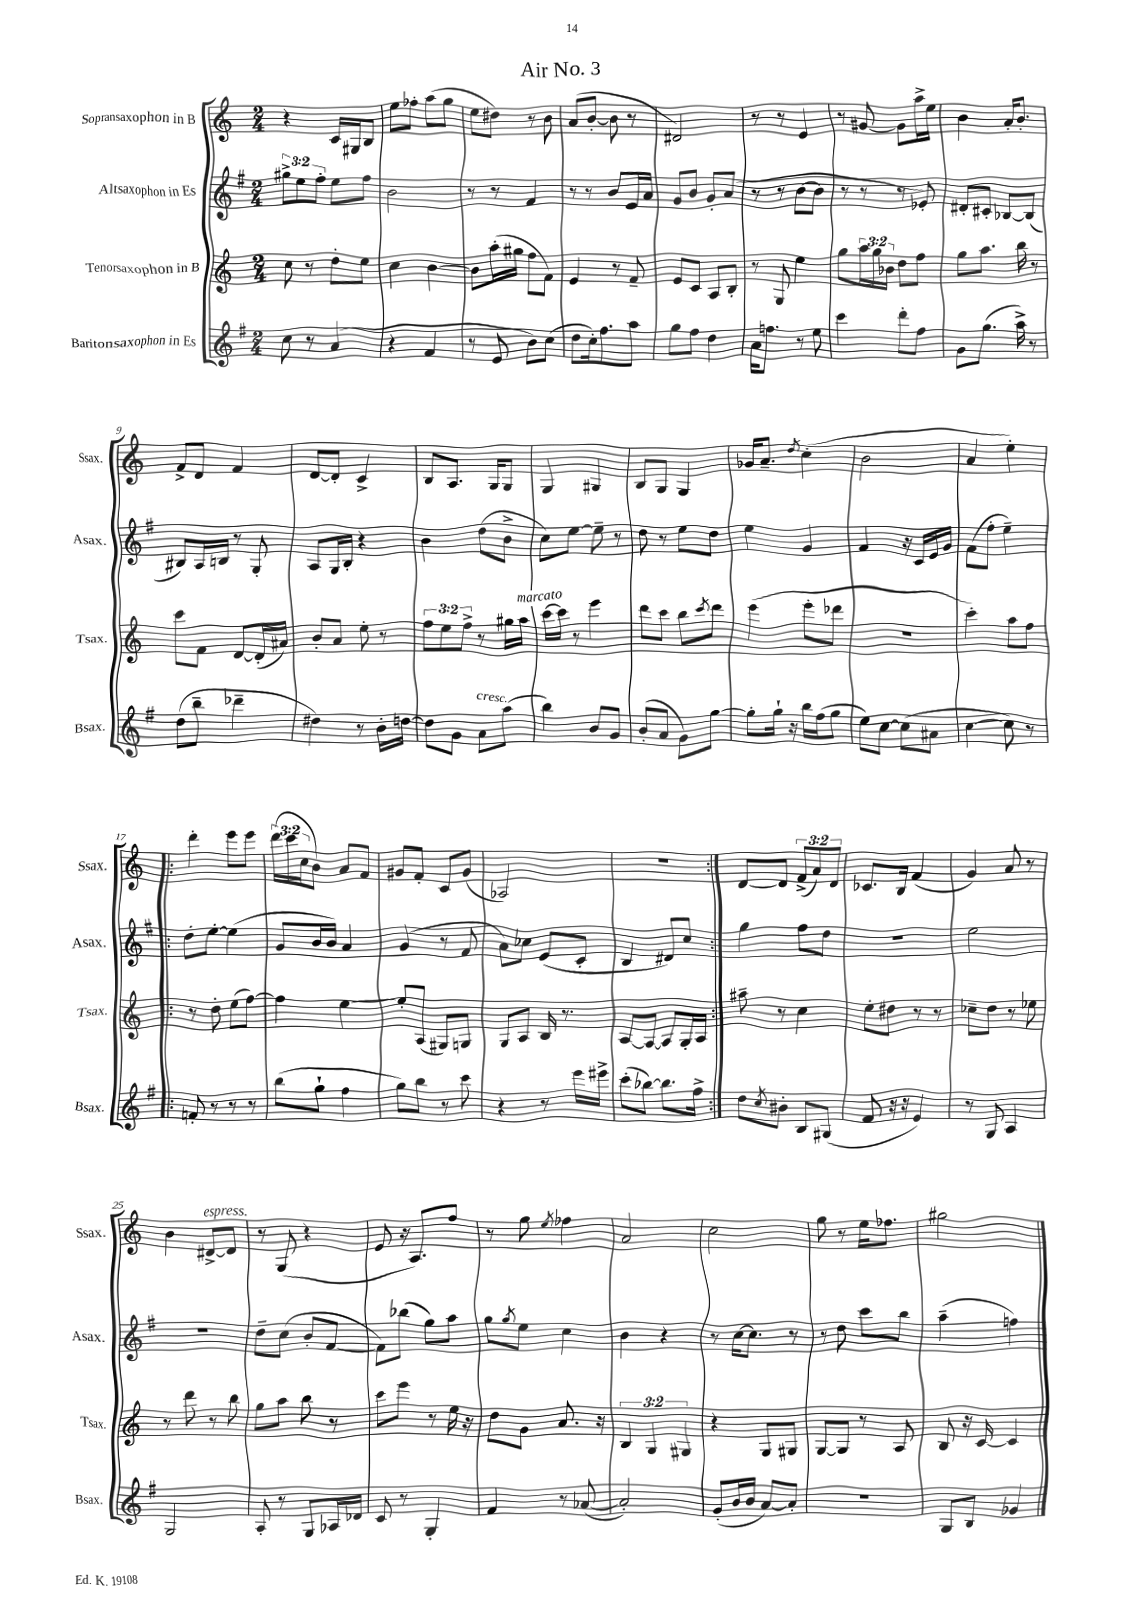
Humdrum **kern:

**kern	**kern	**kern	**kern
*part4	*part3	*part2	*part1
*staff4	*staff3	*staff2	*staff1
*I"Baritonsaxophon in Es	*I"Tenorsaxophon in B	*I"Altsaxophon in Es	*I"Sopransaxophon in B
*I'Bsax.	*I'Tsax.	*I'Asax.	*I'Ssax.
*clefG2	*clefG2	*clefG2	*clefG2
*k[f#]	*k[]	*k[f#]	*k[]
*M2/4	*M2/4	*M2/4	*M2/4
=1	=1	=1	=1
8cc\	8cc\	12gg#X^\L	4r
.	.	12ee\	.
8r	8r	.	.
.	.	12ff#'\J	.
(4a/	8dd'\L	8ee\L	16c/LL
.	.	.	16G#X/J
.	8ee\J	8ff#\J	8B/J
=2	=2	=2	=2
4r	4cc\	2b\	8ee\L
.	.	.	8ff-X'\J
4f#/	[4b\	.	(8aa\L
.	.	.	8gg\J
=3	=3	=3	=3
8r	8b\L]	8r	8ee\L
8e/	(16aa'\L	8r	8dd#X\J)
.	16gg#X\JJ	.	.
8b\L)	8ff\L	4f#/	8r
(8cc\J	8f\J)	.	8b\
=4	=4	=4	=4
8dd\L	4e/	8r	(8a/L
16cc'\k)	.	8r	[8b'/J
8.ff#\	.	.	.
.	8r	8b/L	8b\]
8aa\J	8f~/	16e/L	8r
.	.	16a/JJ	.
=5	=5	=5	=5
8gg\L	8e/L	8g/L	2d#X/)
8ff#\J	8c/J	8b/J	.
4dd\	8A/L	8g'/L	.
.	8B'/J	(8a/J	.
=6	=6	=6	=6
16a\KL	8r	8r	8r
8.ffn\J	.	.	.
.	8G/	8r	8r
8r	4ee\	[8b\L	4e/
8ee\	.	8b\J]	.
=7	=7	=7	=7
4ccc\	8gg\L	8r	8r
.	24aa\L	8r	[8g#X/
.	24gg\	.	.
.	24b-X\JJ	.	.
8ddd'\L	8dd\L	8r	8g#\L]
8ff#\J	8ff\J	8e-X'/)	16aa^\L
.	.	.	16ee\JJ
=8	=8	=8	=8
8g\L	8gg\L	8d#X'/L	4b\
(8.gg\J	8.aa\J	8c#X'/J	.
.	.	[8B-X/L	16a'/KL
16aa^\)	16bb\	.	8.b'/J
8r	8r	(8B-/J]	.
!!LO:LB:g=z
=9	=9	=9	=9
(8dd\L	8ccc\L	8B#X/L)	8f^/L
8bb~\J	8f\J	16A/L	8d/J
.	.	16Bn/JJ	.
4ddd-X~\	[8d/L	8r	4f/
.	(16d'/L]	8G'/	.
.	16a#X/JJ)	.	.
=10	=10	=10	=10
4dd#X\)	8b'/L	8A/L	[8d/L
.	8a/J	16G/L	8d'/J]
.	.	16B'/JJ	.
8r	8ee'\	4r	4c^/
16b'\LL	8r	.	.
[16ddn\JJ	.	.	.
=11	=11	=11	=11
8dd\L]	12ff\L	4b\	8B/L
.	12ee\	.	.
8g\J	.	.	8.A/J
.	12ff^\J	.	.
!LO:TX:a:i:t=cresc.	!	!	!
8a\L	8r	(8dd\L	.
.	.	.	16G/KL
(8aa\J	16gg#X\LL	8b^\J	8G/J
!	!LO:TX:a:i:t=marcato	!	!
.	16aa\JJ	.	.
=12	=12	=12	=12
4bb\)	[16ccc\LL	8cc\L)	4G/
.	16ccc\JJ]	.	.
.	8r	[8ee\J	.
8b/L	4eee\	8ee~\]	4G#X/
8g/J	.	8r	.
=13	=13	=13	=13
(8b'/L	8ddd\L	8dd\	8B/L
8a/J	8ccc\J	8r	8G/J
8g\L)	8bb\L	8ee\L	4G/
.	8qccc/	.	.
[8gg\J	8ddd\J	8dd\J	.
=14	=14	=14	=14
8gg'\L]	(4eee\	4ee\	16g-X/KL
.	.	.	8.a~/J
16gg`\Jk	.	.	.
16r	.	.	.
.	.	.	8qdd/
16bb\LL	8eee'\L	4g/	(4cc'\
(16ff#\J	.	.	.
8gg\J	8ddd-X\J	.	.
=15	=15	=15	=15
8ee\L)	2r	4f#/	2b\
[8cc\J	.	.	.
(8cc\L]	.	16r	.
.	.	16c/LL	.
8a#X\J	.	16e/	.
.	.	16g/JJ	.
=16	=16	=16	=16
[4cc\	4ccc'\)	(8f#\L	4a/
.	.	8ff#'\J	.
8cc\])	8aa\L	4ee~\)	4ee'\)
8r	8ff\J	.	.
!!LO:LB:g=z
=17!|:	=17!|:	=17!|:	=17!|:
8fn'/	8r	8dd'\L	4ddd'\
8r	8dd'\	[8ee'\J	.
8r	(8ee\L	(4ee\]	8eee\L
8r	[8ff\J)	.	8eee\J
=18	=18	=18	=18
(8bb\L	4ff\]	8g/L	(24ddd\LL
.	.	.	24ccc\
.	.	.	24cc\J
8gg`\J	.	16b/L	8b\J)
.	.	16b/JJ)	.
4ff#\	[4ee\	4a/	8a/L
.	.	.	8f/J
=19	=19	=19	=19
8gg\L)	8ee'/L]	(4g/	8g#X/L
8bb\J	(8A/J	.	8f'/J
8r	8G#X/L)	8r	8c/L
8ccc\	8Gn/J	8f#/	(8g#/J
=20	=20	=20	=20
4r	8G/L	8a\L)	2A-X/)
.	8A/J	8cc-X\J	.
8r	16B/	(8e/L	.
.	8.r	.	.
16eee\LL	.	8c'/J	.
16eee#X^\JJ	.	.	.
=21	=21	=21	=21
(8ccc'\L	[8A/L	4B/	2r
[8bb-X\J)	8A/J_	.	.
8.bb-\L]	8A/L]	8d#X/L)	.
.	16G'/L	8cc/J	.
16ff#^\Jk	16A/JJ	.	.
=22:|!	=22:|!	=22:|!	=22:|!
8dd\L	8aa#X~\	4gg\	[8d/L
8qcc/	.	.	.
8b#X'\J	8r	.	8d/J]
8B/L	4cc\	8ff#\L	(12f^/L
.	.	.	12a/)
(8G#X/J	.	8dd\J	.
.	.	.	12d/J
=23	=23	=23	=23
8f#/	8ee'\L	2r	8.c-X/L
16r	8dd#X\J	.	.
16r	.	.	16B/Jk
4e/)	8r	.	(4f/
.	8r	.	.
=24	=24	=24	=24
8r	8cc-X~\L	2ee\	4g/)
8G/	8dd\J	.	.
4A/	8r	.	8a/
.	8ee-X\	.	8r
!!LO:LB:g=z
=25	=25	=25	=25
2G/	8r	2r	4b\
.	8ddd\	.	.
!	!	!	!LO:TX:a:i:t=espress.
.	8r	.	[8d#X^/L
.	8bb\	.	8d#/J]
=26	=26	=26	=26
8A'/	8gg\L	8dd~\L	8r
8r	8aa\J	(8cc\J	(8G/
8G/L	8bb\	8b'/L	4r
16A-X/L	8r	[8f#/J	.
16d-X/JJ	.	.	.
=27	=27	=27	=27
8c/	8ccc\L	8f#\L])	8e/
8r	8eee\J	(8bb-X\J	16r
.	.	.	8.A/L)
4G'/	8r	8gg\L)	.
.	16ee\	8aa\J	8ff/J
.	16r	.	.
=28	=28	=28	=28
4f#/	8dd\L	8gg\L	8r
.	.	8qgg/	.
.	8g\J	8ee\J	8gg\
.	.	.	8qee/
8r	8.a/	4cc\	4ff-X\
([8a-X/	.	.	.
.	16r	.	.
=29	=29	=29	=29
2a-'/])	6B/	4b\	2a/
.	6G/	.	.
.	.	4r	.
.	6G#X/	.	.
=30	=30	=30	=30
(8g'/L	4r	8r	2cc\
16b/L	.	[16cc\KL	.
16b/JJ	.	8.cc\J]	.
[8a/L)	8G/L	.	.
8a'/J]	8G#X/J	8r	.
=31	=31	=31	=31
2r	[8G/L	8r	8gg\
.	8G/J]	8dd\	8r
.	8r	8ccc\L	16ee\KL
.	.	.	8.ff-X\J
.	8A/	8bb\J	.
=32	=32	=32	=32
8G/L	8B/	(4aa~\	2gg#X\
8B/J	16r	.	.
.	[16c/	.	.
4g-X/	4c/]	4ffn\)	.
==	==	==	==
*-	*-	*-	*-
